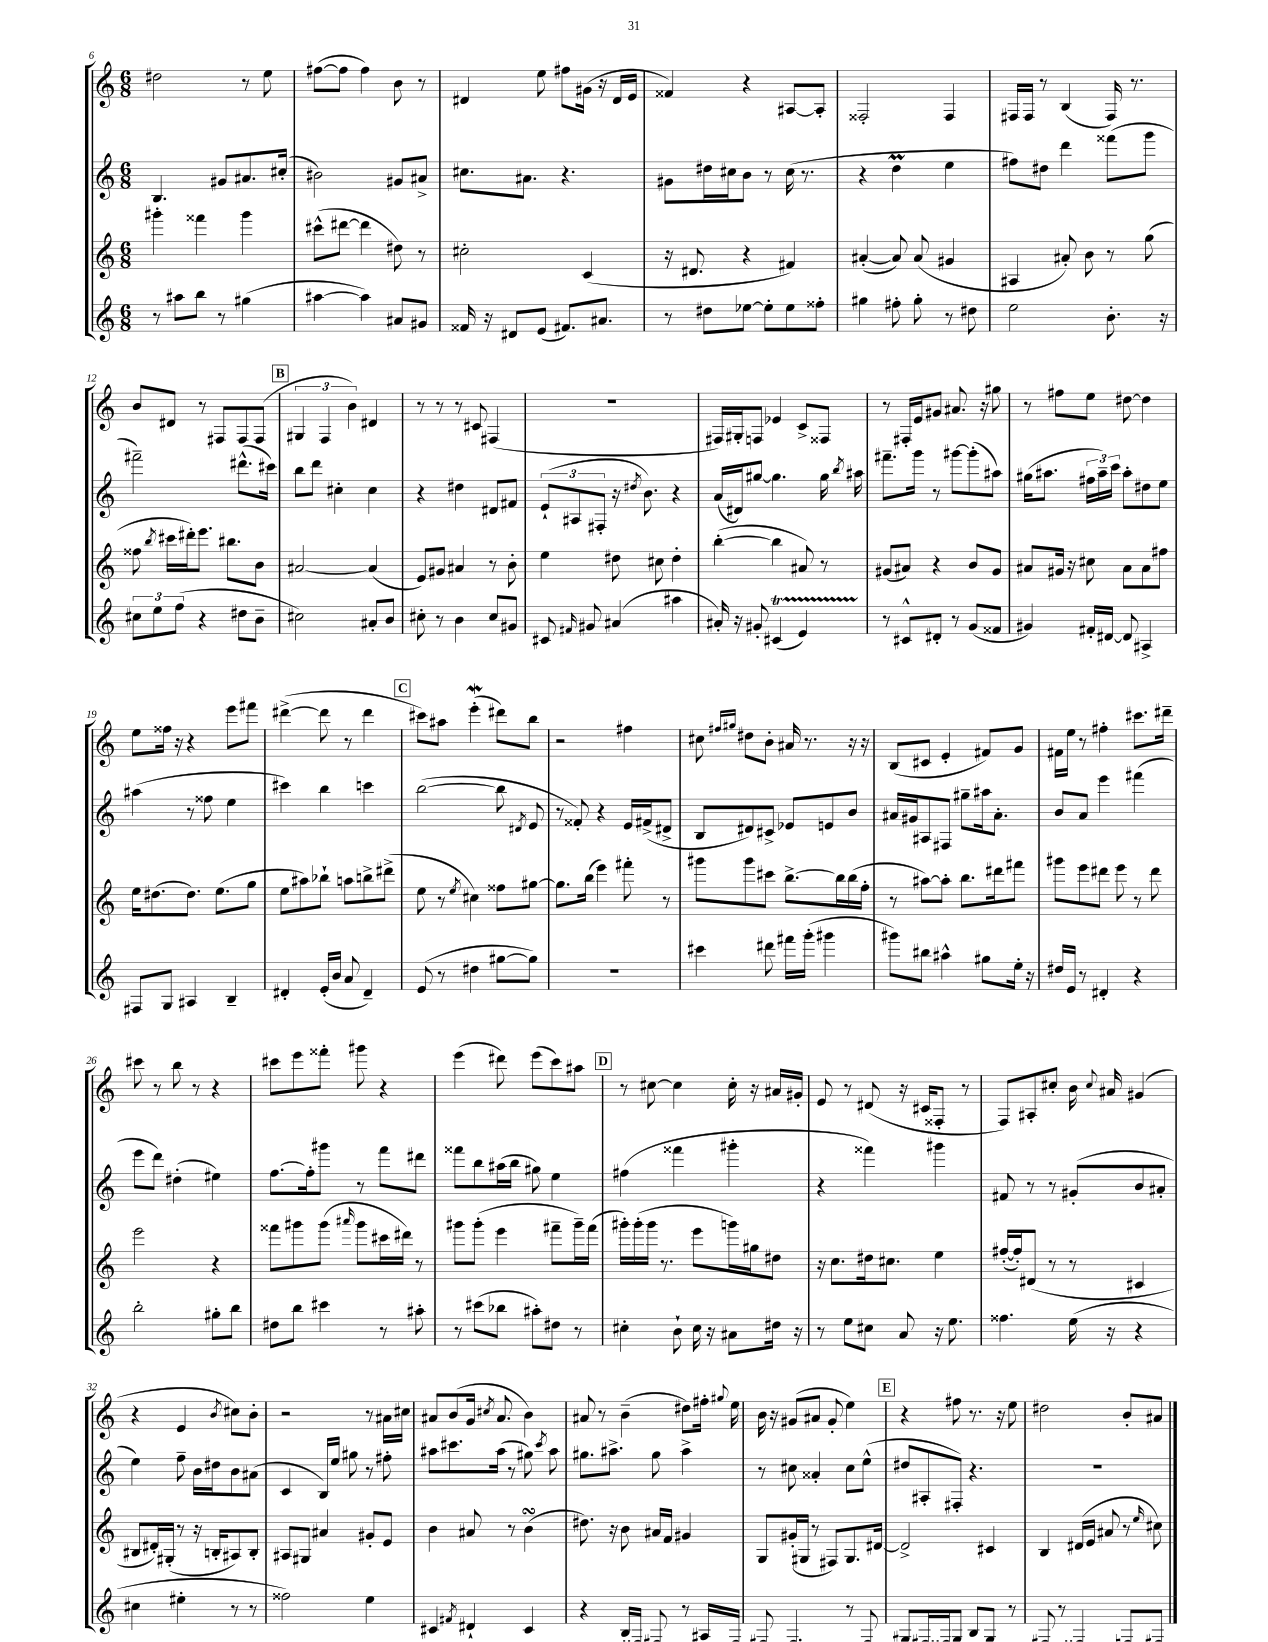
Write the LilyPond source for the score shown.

<<
\new StaffGroup <<
\new Staff = "s0" {
    \clef treble \key c \major \numericTimeSignature \time 6/8
    \autoBeamOff dis''2 r8 e''8 |
    fis''8[~( fis''8] fis''4) b'8 r8 |
    dis'4 e''8 fis''8[ gis'16]( r16 dis'16[ e'16] |
    fisis'4) r4 ais8[~ ais8]-. |
    fisis2-. fisis4 |
    fis16[ fis16] r8 b4( fis16) r8. |
    b'8[ dis'8] r8 fis8[ fis8 fis8]( |
    \mark \markup { \box "B" } \tuplet 3/2 { gis4 f4 b'4) } dis'4 |
    r8 r8 r8 cis'8 fis4( |
    R2. |
    fis16[) gis16-. f8] ees'4 c'8[-> fisis8] |
    r8 fis16[-. e'16 gis'8] ais'8. r16 gis''8 |
    r8 fis''8[ e''8] dis''8~ dis''4 |
    e''8[ fisis''16] r16 r4 e'''8[ fis'''8] |
    dis'''4~->( dis'''8 r8 dis'''4 |
    \mark \markup { \box "C" } cis'''8[) ais''8] e'''4-.\mordent( dis'''8[) b''8] |
    r2 fis''4 |
    cis''8 \grace { fis''16[ gis''16] } dis''8[ b'8]-. ais'16 r8. r16 r16 |
    b8[( cis'8] e'4-. fis'8[) g'8] |
    fis'16[ e''16] r8 fis''4-. cis'''8.[ dis'''16]-- |
    cis'''8 r8 b''8 r8 r4 |
    cis'''8[ e'''8 fisis'''8]-. gis'''8 r4 |
    e'''4( dis'''8) e'''8[( c'''8) ais''8] |
    \mark \markup { \box "D" } r8 cis''8~ cis''4 cis''16-. r16 ais'16[ gis'16]-. |
    e'8 r8 dis'8( r16 cis'16[ fisis8]-. r8 |
    f8[) ais8-. cis''8]-. b'16 \appoggiatura { cis''8 } ais'16 gis'4( |
    r4 e'4 \acciaccatura { b'8 } cis''8[) b'8]-. |
    r2 r8 ais'16[ cis''16] |
    ais'8[ b'8( g'16] \acciaccatura { cis''8 } ais'8. b'4) |
    ais'8 r8 b'4--( dis''8[) fis''16]-. \appoggiatura { gis''8 } e''16 |
    b'16 r16 gis'8[( ais'8] gis'8-. e''4) |
    \mark \markup { \box "E" } r4 fis''8 r8. r16 e''8 |
    dis''2 b'8[-. ais'8] \bar "|." |
}
\new Staff = "s1" {
    \clef treble \key c \major \numericTimeSignature \time 6/8
    \autoBeamOff b4. gis'8[ ais'8. cis''16]-.( |
    bis'2) gis'8[ ais'8]-> |
    cis''8.[ ais'8.] r4. |
    gis'8[ dis''16 cis''16 b'8] r8 cis''16( r8. |
    r4 d''4\prall e''4 |
    fis''8[) dis''8] d'''4 fisis'''8[( g'''8] |
    fis'''2--) dis'''8.[-^( cis'''16]) |
    \mark \markup { \box "B" } b''8[ d'''8] cis''4-. cis''4 |
    r4 dis''4 dis'8[ fis'8] |
    \tuplet 3/2 { e'8[-!( ais8 fis8]-. } r16 \acciaccatura { dis''8 } b'8.) r4 |
    a'16[( dis'16) gis''8]~ gis''4. gis''16 \acciaccatura { b''8 } ais''16 |
    fis'''8.[-- g'''16] r8 gis'''8[~ gis'''8-.( ais''8]) |
    gis''16[( ais''8.] \tuplet 3/2 { fis''16[ ais''16--) c'''16] } ais''8[-. dis''8 e''8] |
    ais''4( r8 fisis''8 e''4 |
    cis'''4) b''4 c'''4 |
    \mark \markup { \box "C" } b''2~( b''8 \acciaccatura { dis'8 } e'8 |
    r8 fisis'8-.) r4 e'16[ fis'16->( dis'8]-> |
    b8[ dis'8) cis'8]-> ees'8[ e'8 b'8] |
    ais'16[ gis'16 ais8 fis8] gis''8[-- ais''16 ais'8.]-. |
    b'8[ a'8] e'''4 fis'''4( |
    e'''8[ d'''8]) dis''4-.( eis''4) |
    f''8.[~ f''16-. gis'''8] r8 f'''8[ dis'''8] |
    fisis'''8[ b''8 ais''16( b''16] gis''8) e''4 |
    \mark \markup { \box "D" } fis''4( fisis'''4 gis'''4-. |
    r4 fisis'''4) gis'''4 |
    fis'8 r8 r8 gis'8[-.( b'8 ais'8]-. |
    e''4) f''8-- b'16[ dis''16 b'8 ais'8]( |
    c'4 b16[) e''16] gis''8 r8 fis''8-. |
    ais''8[ cis'''8. ais''16]( r8 gis''8) \acciaccatura { cis'''8 } ais''8 |
    gis''8.[ ais''8.]-> gis''8 ais''4-> |
    r8 cis''8 aisis'4-. cis''8[ e''8]-^( |
    \mark \markup { \box "E" } dis''8[ ais8-. fis8]-.) r4. |
    R2. \bar "|." |
}
\new Staff = "s2" {
    \clef treble \key c \major \numericTimeSignature \time 6/8
    \autoBeamOff gis'''4-. fisis'''4 gis'''4 |
    cis'''8[-^( dis'''8]~ dis'''4 dis''8) r8 |
    cis''2-. c'4( |
    r16 dis'8. r4 fis'4) |
    ais'4~-.( ais'8) ais'8( gis'4 |
    ais4 ais'8-.) b'8 r8 g''8( |
    fisis''8 \acciaccatura { b''8 } cis'''16[ dis'''16-.) e'''8.] bis''8.[ b'8] |
    \mark \markup { \box "B" } ais'2~ ais'4( |
    e'8[) gis'8] ais'4 r8 b'8-. |
    e''4 dis''8 cis''8 dis''4-. |
    b''4~-.( b''4 ais'8) r8 |
    gis'8[( ais'8]) r4 b'8[ gis'8] |
    ais'8[ gis'16] r16 cis''8 ais'8[ ais'8 fis''8] |
    e''16[ dis''8.( dis''8.]) e''8.[( g''8] |
    e''8[ ais''8) bes''8]-! a''8[ b''8-> dis'''8]->( |
    \mark \markup { \box "C" } e''8 r8 \acciaccatura { e''8 } cis''4) fisis''8[ gis''8]~ |
    gis''8.[ b''16]( e'''4) fis'''8-. r8 |
    gis'''8[ gis'''8 cis'''8] b''8.[~-> b''16 b''16( f''16]-. |
    r8 ais''8[~) ais''8]-. b''8.[ dis'''16 fis'''8] |
    gis'''8[ e'''8 dis'''8] e'''8 r8 dis'''8 |
    e'''2 r4 |
    fisis'''8[ gis'''8 gis'''8]( \grace { ais'''16 } gis'''8[ cis'''16 dis'''16]) r8 |
    gis'''8[ gis'''8]-.( e'''4 fis'''8[-- gis'''16--) fis'''16]( |
    \mark \markup { \box "D" } gis'''16[-.) gis'''16-.( gis'''16] r8. e'''8[ g'''16) gis''16 dis''8] |
    r16 c''8.[ dis''16 cis''8.] e''4 |
    fis''16[~-.( fis''16-.) dis'8]( r8 r8 cis'4 |
    bis8[ dis'16-.) gis16]-.( r8 r16 b16[-. ais8) b8]-. |
    ais8[ gis8] ais'4 gis'8[-. e'8] |
    b'4 ais'8 r8 b'4\turn( |
    dis''8.) r16 b'8 ais'16[ f'16] gis'4 |
    g8[ gis'16-.( gis16] r8 fis8[) gis8. dis'16]~ |
    \mark \markup { \box "E" } dis'2-> cis'4 |
    b4 dis'16[( e'16] ais'8 r8 \grace { e''16 } cis''8) \bar "|." |
}
\new Staff = "s3" {
    \clef treble \key c \major \numericTimeSignature \time 6/8
    \autoBeamOff r8 ais''8[ b''8] r8 gis''4( |
    ais''4~ ais''4) ais'8[ gis'8] |
    fisis'16 r16 dis'8[ e'8]( fis'8.[) ais'8.] |
    r8 dis''8[ ees''8]~ ees''8[-. ees''8 fisis''8]-. |
    gis''4 fis''8-. gis''8-. r8 dis''8 |
    e''2 b'8.-. r16 |
    \tuplet 3/2 { cis''8[ e''8 f''8]( } r4 dis''8[ b'8]-- |
    \mark \markup { \box "B" } cis''2) ais'8[-. b'8] |
    cis''8-. r8 b'4 cis''8[ gis'8] |
    cis'8 \grace { fis'16 } gis'8 ais'4( ais''4 |
    ais'16-.) r16 gis'8-. cis'4\startTrillSpan( e'4) |
    r8\stopTrillSpan cis'8[-^ dis'8]-. r8 g'8[( fisis'8] |
    gis'4) fis'16[-. dis'16]~ dis'8 ais4-> |
    fis8[ g8] ais4 b4-- |
    dis'4-. e'16[-.( b'16] a'8 dis'4--) |
    \mark \markup { \box "C" } e'8( r8 dis''4 gis''8[~ gis''8]) |
    R2. |
    cis'''4 dis'''8 fis'''16[ g'''16]-.( gis'''4 |
    gis'''8[) bis''8] ais''4-^ gis''8[ e''16]-. r16 |
    dis''16[ e'16] r8 dis'4-. r4 |
    b''2-. gis''8[-. b''8] |
    dis''8[ b''8] cis'''4 r8 ais''8-. |
    r8 cis'''8[( bes''8] ais''8[-.) dis''8] r8 |
    \mark \markup { \box "D" } cis''4-. b'8-! cis''16 r16 ais'8[ dis''16] r16 |
    r8 e''8[ cis''8] a'8 r16 e''8. |
    fisis''4. e''16( r16 r4 |
    cis''4 eis''4-. r8 r8 |
    fisis''2) e''4 |
    cis'4 \acciaccatura { fis'8 } dis'4-!( cis'4 |
    r4 b16[ fisis16]) fis8-. r8 ais16[ fis16] |
    fis8 fis4. r8 fis8 |
    \mark \markup { \box "E" } gis8[ fis16 fisis16 gis8] b8[ gis8]-. r8 |
    fis8 r8 fisis4-. f8[-. fis8] \bar "|." |
}
>>
>>
\layout { \context { \Score currentBarNumber = #6 } }
